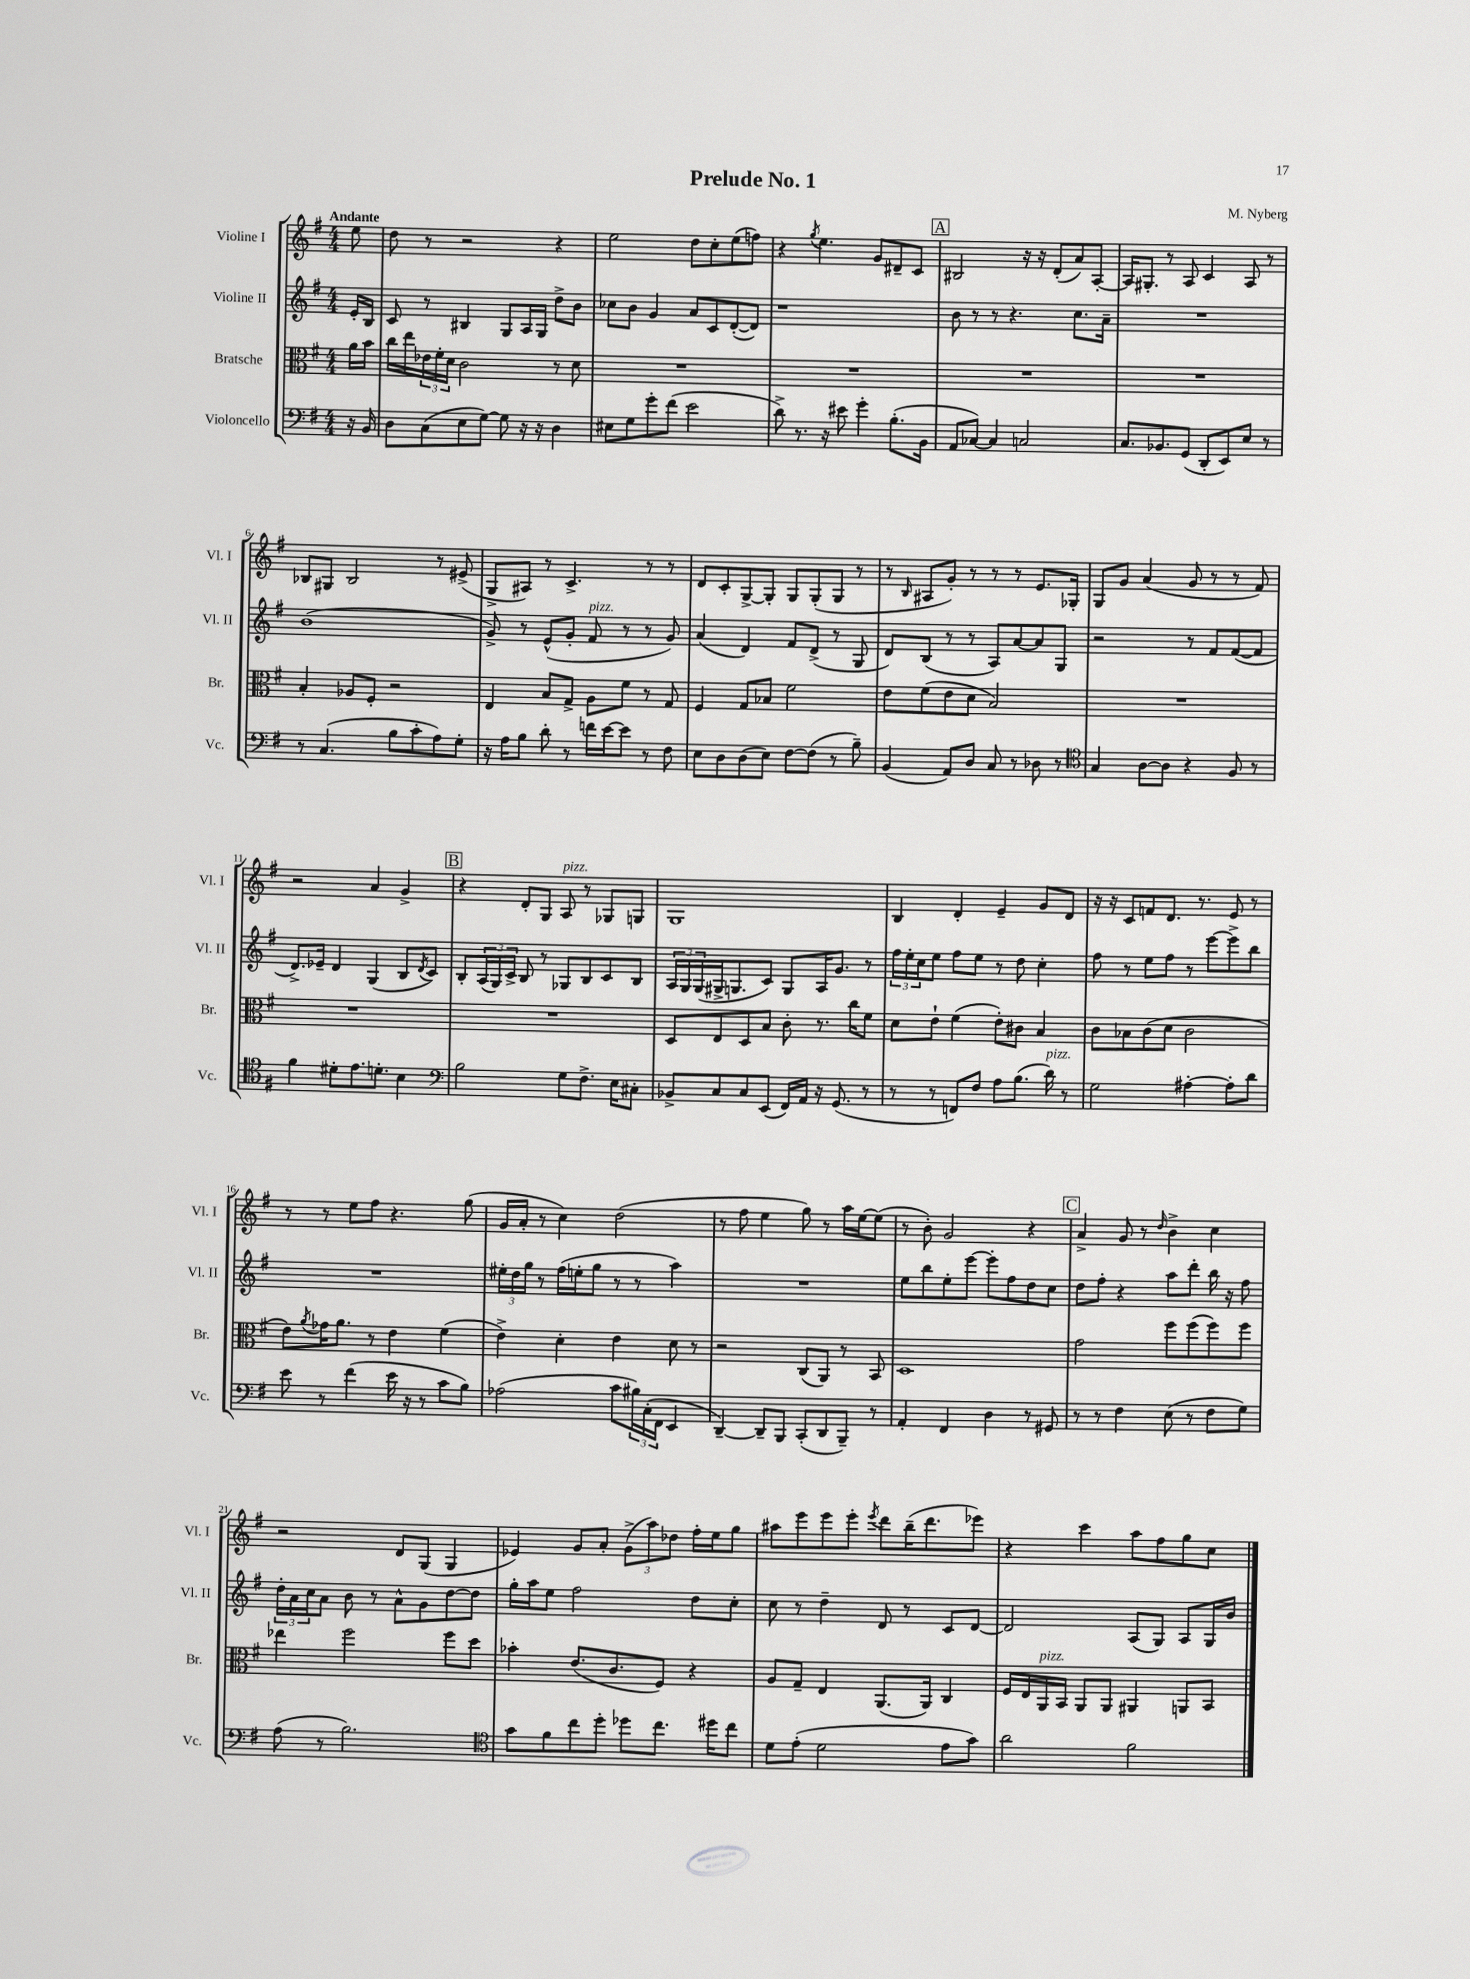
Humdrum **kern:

**kern	**kern	**kern	**kern
*staff4	*staff3	*staff2	*staff1
*clefF4	*clefC3	*clefG2	*clefG2
*k[f#]	*k[f#]	*k[f#]	*k[f#]
*M4/4	*M4/4	*M4/4	*M4/4
16r	16a	16e'	8ee
16BB	16b	16B	.
=	=	=	=
8D	16cc	8c	8dd
.	16ee	.	.
(8C	24e-	8r	8r
.	24f#'	.	.
.	24d	.	.
8E	2c	4B#	2r
[8G)	.	.	.
8G]	.	8G	.
16r	.	16A	.
16r	.	16G	.
4D	8r	8dd^	4r
.	8d	8b	.
=	=	=	=
8E#	1r	8cc-	2ee
8G	.	8b	.
8g'	.	4g	.
(8f#	.	.	.
2e	.	8a	8dd
.	.	8c	8cc'
.	.	([8d'	(8ee
.	.	8d])	8ff)
=	=	=	=
8d^)	1r	1r	4r
8.r	.	.	.
.	.	.	8qgg
.	.	.	4.ee
16r	.	.	.
8e#	.	.	.
4g'	.	.	.
.	.	.	8g
(8.B'	.	.	8d#~
.	.	.	8c
16BB	.	.	.
=	=	=	=
8AA	1r	8b	2B#
[8C-)	.	8r	.
4C-]	.	8r	.
.	.	4.r	.
2C	.	.	16r
.	.	.	16r
.	.	.	(8d'
.	.	8.cc	8a)
.	.	.	[8A'
.	.	16a~	.
=	=	=	=
8.C	1r	1r	16A]
.	.	.	8.G#'
8.BB-	.	.	.
.	.	.	8r
(8GG	.	.	8A
8DD'	.	.	4c
8EE)	.	.	.
8E	.	.	8A
8r	.	.	8r
=	=	=	=
8r	4B'	(1b	8B-
(4.C	.	.	8G#
.	8A-	.	2B-
.	8F#'	.	.
8B	2r	.	.
8c'	.	.	.
8A)	.	.	8r
8G'	.	.	(8e#^
=	=	=	=
16r	4E	8g^)	8G^
16A	.	.	.
8B	.	8r	8A#)
8d'	8B	(8e^^	8r
8r	8G^	8g'	4.c^
16f	8A	8f#	.
[16e	.	.	.
8e]	8f#	8r	.
8r	8r	8r	8r
8F#	8G	8g)	8r
=	=	=	=
8E	4F#	(4a	8d
8D	.	.	8c'
(8D	8G	4d)	[8G^
8E)	8B-	.	8G']
[8F#	2f#	8f#	8G
(8F#]	.	(8d^	(8G'
8r	.	8r	8G
8B~)	.	8G	8r
=	=	=	=
(4BB	8e	8d)	8r
.	.	.	16qqB
.	(8f#	(8B	8A#
8AA)	8e	8r	8g')
8D	8d	8r	8r
8C	2B)	8A)	8r
8r	.	[8a	8r
8D-	.	8a]	8.e
8r	.	8G	.
.	.	.	16G-'
=	=	=	=
*clefC4	*	*	*
4G	1r	2r	8G
.	.	.	8g
[8A	.	.	(4a
8A]	.	.	.
4r	.	8r	8g
.	.	8f#	8r
8F#	.	([8f#	8r
8r	.	8f#]	8f#)
=	=	=	=
4f#	1r	8.d^)	2r
.	.	16e-~	.
8d#'	.	4d	.
8.e	.	.	.
.	.	(4G	4a
8.d'	.	.	.
4B	.	8B	4g^
.	.	8qd	.
.	.	8c)	.
=	=	=	=
*clefF4	*	*	*
2B	1r	8B'	4r
.	.	(24A	.
.	.	24G)	.
.	.	24c^	.
.	.	8B	8d'
.	.	8r	8G
8G	.	8G-	8A
8.F#^	.	8B	8r
.	.	8c	8G-
16E	.	.	.
8C#'	.	8B	8G
=	=	=	=
8BB-^	8D	24A	1G
.	.	24G	.
.	.	(24G	.
8C	8E	16G#^	.
.	.	8.G	.
8C	8D	.	.
(8EE	8B	8c)	.
16FF#)	8c'	8G	.
16AA	.	.	.
16r	8.r	16A	.
(8.GG	.	8.g	.
.	16cc	.	.
8r	8f#	8r	.
=	=	=	=
8r	8d	24ff#	4B
.	.	24ee'	.
.	.	24cc	.
8r	8e`	8ee	.
8FF)	(4f#	8ff#	4d'
8F#	.	8ee	.
8A	8e')	8r	4e~
(8.B	8c#	8dd	.
.	4B	4cc'	8g
16d)	.	.	.
8r	.	.	8d
=	=	=	=
2G	8c	8ff#	16r
.	.	.	16r
.	8B-	8r	8c
.	(8c	8ee	8f
.	8d	8ff#	8.d
[4A#'	2c	8r	.
.	.	.	8.r
.	.	[8eee	.
8A#']	.	8eee^]	8e
8d	.	8bb	8r
=	=	=	=
8e	8e)	1r	8r
.	8qa	.	.
8r	16g-	.	8r
.	8.a	.	.
(4f#	.	.	8ee
.	8r	.	8ff#
16e	4e	.	4.r
16r	.	.	.
8r	.	.	.
8c	(4f#	.	.
8B)	.	.	(8gg
=	=	=	=
(2A-	4e^)	24ee#'	16g
.	.	24dd	.
.	.	.	16a'
.	.	24gg	.
.	.	8r	8r
.	4d'	(16ff#	4cc)
.	.	16ee'	.
.	.	8gg	.
8c	4e	8r	(2dd
24B#)	.	8r	.
(24C'	.	.	.
24FF#	.	.	.
4EE	8d	4aa)	.
.	8r	.	.
=	=	=	=
[4DD~)	2r	1r	8r
.	.	.	8ff#
8DD~]	.	.	4ee
8BBB	.	.	.
(8CC'	(8C	.	8gg)
8DD	8AA)	.	8r
8BBB~)	8r	.	16aa
.	.	.	[16ee
8r	8BB	.	(8ee]
=	=	=	=
4AA'	1D	8ee	8r
.	.	8bb	8b')
4FF#	.	8ee'	2g
.	.	[8eee	.
4D	.	8eee']	.
.	.	8ff#	.
8r	.	8dd	4r
8GG#	.	8cc	.
=	=	=	=
8r	2g	8dd	4a^
8r	.	8ff#'	.
4F#	.	4r	8g
.	.	.	8r
.	.	.	16qqdd
(8E	8ff#	8aa	4b^
8r	(8ff#	8ddd'	.
8F#	8ff#)	16bb	4cc
.	.	16r	.
8G)	8ff#	8ff#	.
=	=	=	=
(8A	4ee-	24dd'	2r
.	.	24a	.
.	.	24cc	.
8r	.	8a	.
2.B)	2ff#	8b	.
.	.	8r	.
.	.	8a^^	8d
.	.	8g	(8G
.	8ff#	[8dd	4G
.	8dd	8dd]	.
=	=	=	=
*clefC4	*	*	*
8g	4b-'	16gg'	4e-)
.	.	16aa	.
8f#	.	8ee	.
8cc	(8.e	2ff#	8g
8dd'	.	.	8a'
.	8.c	.	.
8dd-	.	.	(12g^
.	.	.	12aa)
8.cc	8F#)	.	.
.	.	.	12dd-
.	4r	8dd	16ff#'
16dd#	.	.	16ee
8cc	.	8cc'	8gg
=	=	=	=
8d	8A	8cc	8aa#
(8e'	8G~	8r	8eee
2d	4E	4dd~	8eee
.	.	.	8eee'
.	.	.	8qeee
.	(8.AA	8d	8ddd
.	.	8r	(16bb~
.	16AA)	.	8.ddd
8e	4C	8c	.
8g)	.	[8d	8eee-)
=	=	=	=
2a	16F#	2d]	4r
.	16E	.	.
.	16AA	.	.
.	16BB	.	.
.	8AA	.	4ccc
.	8AA	.	.
2f#	4AA#	(8A	8aa
.	.	8G)	8ff#
.	8AA	8A	8gg
.	8BB	16G	8cc
.	.	16b	.
==	==	==	==
*-	*-	*-	*-
